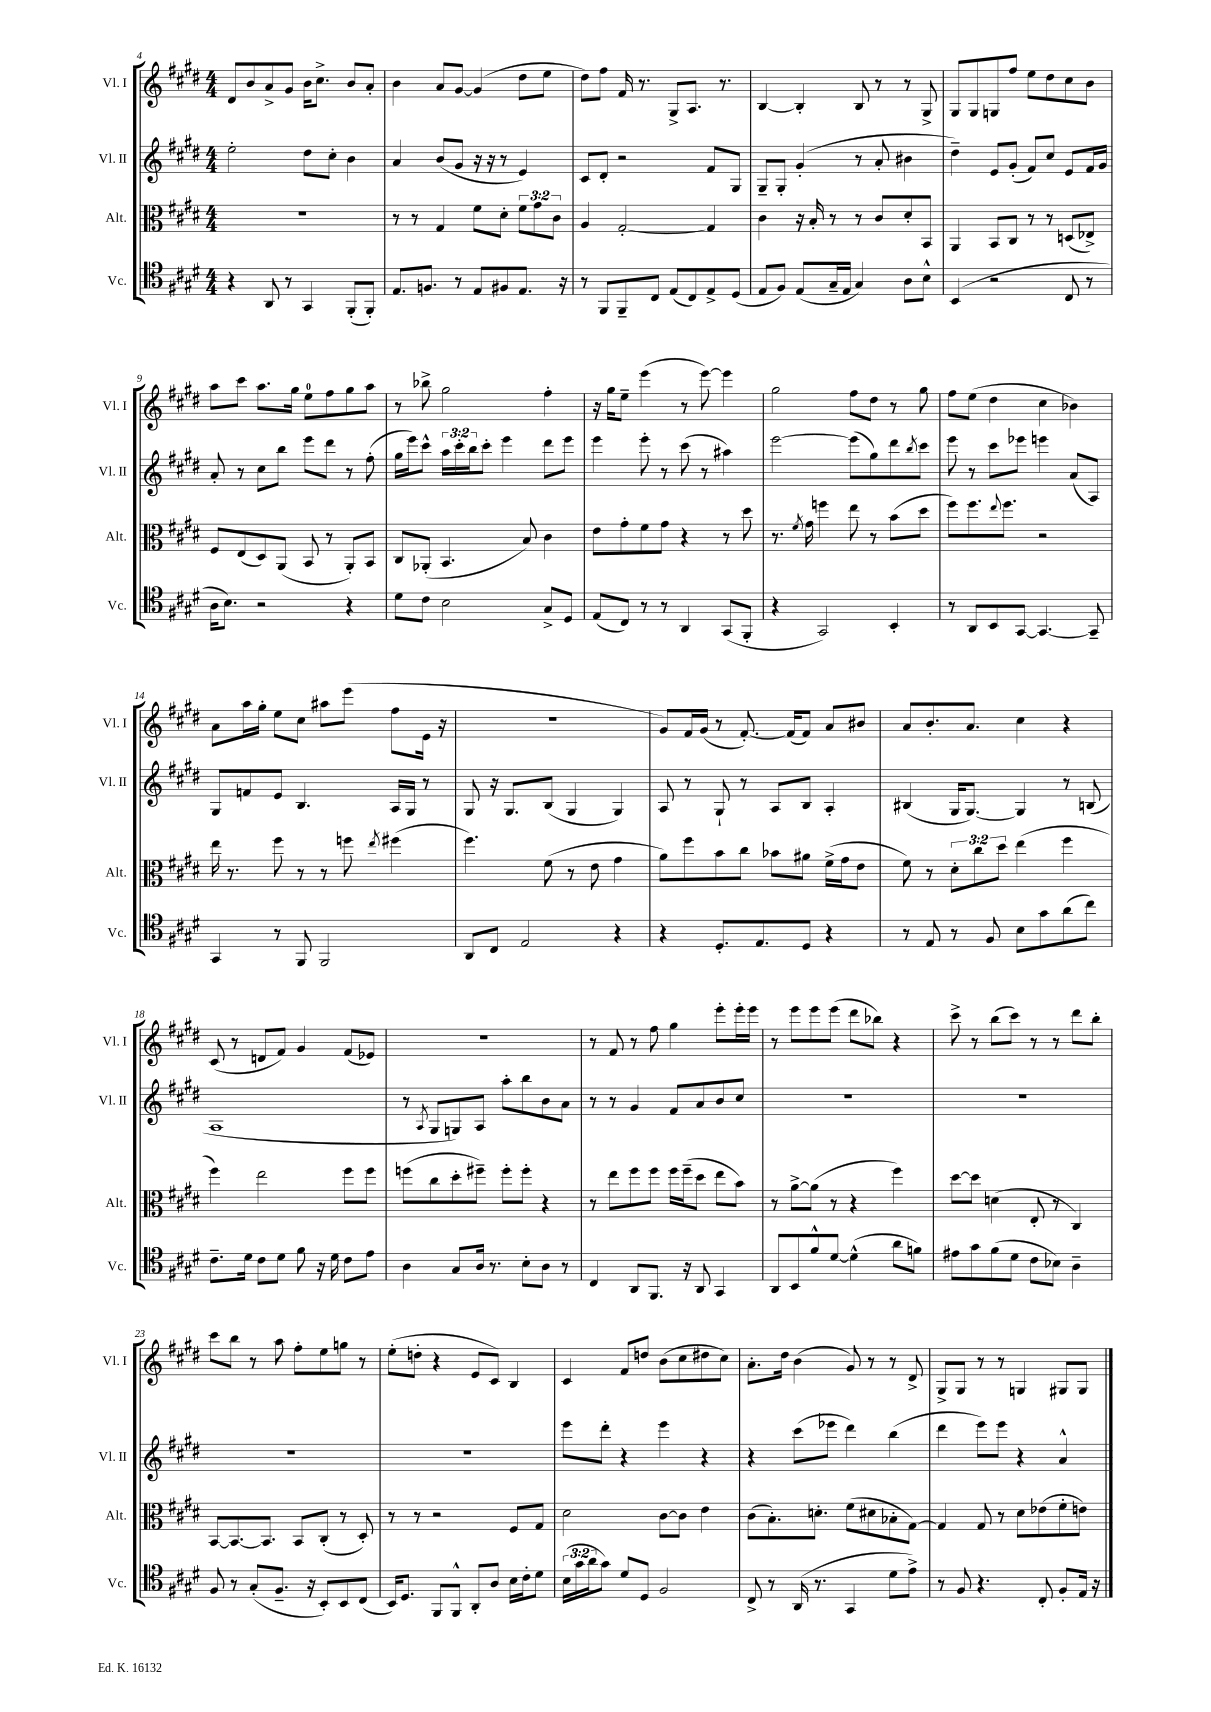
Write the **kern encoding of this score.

**kern	**kern	**kern	**kern
*part4	*part3	*part2	*part1
*staff4	*staff3	*staff2	*staff1
*I"Vc.	*I"Alt.	*I"Vl. II	*I"Vl. I
*I'Vc.	*I'Alt.	*I'Vl. II	*I'Vl. I
*clefC4	*clefC3	*clefG2	*clefG2
*k[f#c#g#d#]	*k[f#c#g#d#]	*k[f#c#g#d#]	*k[f#c#g#d#]
*M4/4	*M4/4	*M4/4	*M4/4
=4	=4	=4	=4
4r	1r	2ee'\	8d#/L
.	.	.	8b/
8AA/	.	.	8a^/
8r	.	.	8g#/J
4GG#/	.	8dd#\L	16b\KL
.	.	.	8.cc#^\J
.	.	8cc#'\J	.
(8FF#'/L	.	4b\	8b/L
8FF#'/J)	.	.	8a'/J
=5	=5	=5	=5
8.E/L	8r	4a/	4b\
.	8r	.	.
8.Fn/J	.	.	.
.	4G#/	(8b/L	8a/L
8r	.	8g#/J	[8g#/J
8E/L	8f#\L	16r	(4g#/]
.	.	16r	.
8F#X/	8d#'\J	8r	.
8.E/J	12f#\L	4e/)	8dd#\L
.	12g#\	.	.
.	.	.	8ee\J
.	12c#\J	.	.
16r	.	.	.
=6	=6	=6	=6
8r	4A/	8c#/L	8dd#\L)
8FF#/L	.	8d#'/J	8ff#\J
8FF#~/	[2G#'/	2r	16f#/
.	.	.	8.r
8C#/J	.	.	.
(8E/L	.	.	8G#^/L
8C#/)	.	.	8.A/J
8E^/	4G#/]	8f#/L	.
.	.	.	8.r
(8D#/J	.	8G#/J	.
=7	=7	=7	=7
8E/L	4c#\	8G#~/L	[4B/
8F#/J)	.	8G#'/J	.
(8E/L	16r	(4g#'/	4B'/]
.	16B'/	.	.
16G#~/L	8r	.	.
16E/JJ	.	.	.
4G#/)	8r	8r	8B/
.	8c#/L	8a'/	8r
8A\L	8d#'/	4b#X\	8r
8B^^\J	8BB/J	.	8G#^/
=8	=8	=8	=8
(4BB/	4AA/	4dd#~\)	8G#/L
.	.	.	8G#/
2r	8BB/L	8e/L	8Gn/
.	8C#/J	(8g#'/J	8ff#/J
.	8r	8f#/L)	8ee\L
.	8r	8cc#/J	8dd#\
8C#/	(8Dn/L	8e/L	8cc#\
8r	8E-X^/J)	16f#/L	8b\J
.	.	16g#/JJ	.
!!LO:LB:g=z
=9	=9	=9	=9
16A\KL	8F#/L	8a'/	8aa\L
8.B\J)	.	.	.
.	(8E/	8r	8ccc#\J
2r	8D#/)	8cc#\L	8.aa\L
.	(8AA/J	8bb\J	.
.	.	.	16gg#\Jk
.	8BB/	8eee\L	8ee\L
.	8r	8ddd#\J	8ff#\
4r	8AA'/L)	8r	8gg#\
.	8BB/J	(8ff#'\	8aa\J
=10	=10	=10	=10
8d#\L	8C#/L	16gg#\LL	8r
.	.	16eee\J)	.
8c#\J	(8AA-X'/J	8ccc#^^\J	8bb-X^\
2B\	4.BB/	24aa\LL	2gg#\
.	.	24ccc#'\	.
.	.	24bb\J	.
.	.	8ccc#'\J	.
.	.	4eee\	.
.	8B/)	.	.
8G#^/L	4c#\	8ddd#\L	4ff#'\
8D#/J	.	8eee\J	.
=11	=11	=11	=11
(8E/L	8e\L	4eee\	16r
.	.	.	16gg#\KL
8C#/J)	8g#'\	.	8ee~\J
8r	8f#\	8eee'\	(4eee\
8r	8g#\J	8r	.
4AA/	4r	(8ccc#\	8r
.	.	8r	[8eee\)
(8GG#/L	8r	4aa#X\)	4eee\]
8FF#'/J	8dd#\	.	.
=12	=12	=12	=12
4r	8.r	[2eee\	2gg#\
.	8qf#/	.	.
.	16g#\	.	.
2GG#/)	4ffn\	.	.
.	8ee\	(8eee\L]	8ff#\L
.	8r	8gg#\)	8dd#\J
4BB'/	(8b\L	8ddd#\	8r
.	.	8qbb/	.
.	8dd#\J	8ccc#\J	8gg#\
=13	=13	=13	=13
8r	8ff#\L)	8eee\	8ff#\L
8AA/L	8.ff#\	8r	(8ee\J
8BB/	.	8ccc#\L	4dd#\
.	8qqee/	.	.
.	8.ff#\J	.	.
[8GG#/J	.	8eee-X\J	.
4.GG#/_	2r	4eeen\	4cc#\
.	.	(8a/L	4b-X\)
8GG#~/]	.	8A/J)	.
!!LO:LB:g=z
=14	=14	=14	=14
4GG#/	16ee\	8G#/L	8a\L
.	8.r	.	.
.	.	8fn/	16aa\L
.	.	.	16gg#'\JJ
8r	8ff#\	8e/J	8ee\L
8FF#/	8r	4.B/	8cc#\J
2FF#/	8r	.	8aa#X\L
.	8ffn\	.	(8eee\J
.	8qee/	.	.
.	(4ff#X\	16A/LL	8ff#\L
.	.	16G#/JJ	.
.	.	8r	16e\Jk
.	.	.	16r
=15	=15	=15	=15
8AA/L	4.ff#\)	8G#/	1r
8C#/J	.	16r	.
.	.	8.G#/L	.
2E/	.	.	.
.	(8f#\	(8B/J	.
.	8r	4G#/	.
.	8e\	.	.
4r	4g#\	4G#/)	.
=16	=16	=16	=16
4r	8a\L)	8A/	8g#/L)
.	8ff#\	8r	16f#/L
.	.	.	(16g#/JJ
8.D#'/L	8b\	8G#`/	8r
.	8cc#\J	8r	[8.f#'/)
8.E/	.	.	.
.	8b-X\L	8A/L	.
.	.	.	(16f#/KL]
8D#/J	8a#X\J	8B/J	8f#/J)
4r	(16f#^\LL	4A'/	8a/L
.	16g#\J	.	.
.	8e\J	.	8b#X/J
=17	=17	=17	=17
8r	8f#\)	(4B#X/	8a/L
8E/	8r	.	8.b'/
8r	12d#'\L	16G#/KL	.
.	.	[8.G#/J)	8.a/J
.	12cc#\	.	.
8F#/	.	.	.
.	12dd#\J	.	.
8B\L	(4ee\	4G#/]	4cc#\
8g#\	.	.	.
(8a\	4ff#\	8r	4r
8cc#\J)	.	(8Bn/	.
!!LO:LB:g=z
=18	=18	=18	=18
8.c#~\L	4ff#\)	1A	(8c#/
.	.	.	8r
16d#\Jk	.	.	.
8c#\L	2ee\	.	8dn/L
8d#\J	.	.	8f#/J)
8f#\	.	.	4g#/
16r	.	.	.
16d#\	.	.	.
8c#\L	8ff#\L	.	(8f#/L
8e\J	8ff#\J	.	8e-X/J)
=19	=19	=19	=19
4A\	(8ffn\L	8r	1r
.	.	8qA/	.
.	8cc#\	8G#/L	.
8G#/L	8dd#'\	8Gn/)	.
16A/Jk	8ff#X~\J)	8A/J	.
8.r	.	.	.
.	8ff#'\L	8aa'\L	.
8B'\L	8ff#'\J	8bb\	.
8A\J	4r	8b\	.
8r	.	8a\J	.
=20	=20	=20	=20
4C#/	8r	8r	8r
.	8ee\L	8r	8f#/
8AA/L	8ff#\	4g#/	8r
8.FF#/J	8ff#\J	.	8ff#\
.	16ff#\LL	8f#/L	4gg#\
16r	(16ff#~\J	.	.
8AA/	8dd#\J	8a/	.
4GG#/	8ee\L	8b/	8eee'\L
.	8b\J)	8cc#/J	16eee'\L
.	.	.	16eee\JJ
=21	=21	=21	=21
8AA/L	8r	1r	8r
8BB/	[8a^\L	.	8eee\L
8f#^^/	(8a\J]	.	8eee\
[8d#/J	8r	.	(8eee\J
(4d#^^\]	4r	.	8ddd#\L
.	.	.	8bb-X\J)
8a\L	4ff#\)	.	4r
8fn\J)	.	.	.
=22	=22	=22	=22
8e#X\L	[8dd#\L	1r	8ccc#^\
8g#\	8dd#\J]	.	8r
(8f#\	(4dn\	.	(8bb\L
8d#\J	.	.	8ccc#\J)
8c#\L	8E'/	.	8r
8B-X\J)	8r	.	8r
4A~\	4C#/)	.	8ddd#\L
.	.	.	8bb'\J
!!LO:LB:g=z
=23	=23	=23	=23
8F#/	[8BB/L	1r	8ccc#\L
8r	8.BB/_	.	8bb\J
(8G#'/L	.	.	8r
.	8.BB/J]	.	.
8.F#~/J	.	.	8aa\
.	8BB/L	.	8ff#'\L
16r	.	.	.
8BB'/L)	(8C#'/J	.	8ee\
8BB/	8r	.	8ggn\J
(8C#/J	8D#'/)	.	8r
=24	=24	=24	=24
16BB/KL)	8r	1r	(8ee'\L
8.D#/J	.	.	.
.	8r	.	8ddn'\J
8FF#/L	2r	.	4r
8FF#^^/J	.	.	.
8AA'/L	.	.	8e/L
8A/J	.	.	8c#/J)
16B\LL	8F#/L	.	4B/
16c#'\J	.	.	.
8d#\J	8G#/J	.	.
=25	=25	=25	=25
(24B\LL	2d#\	8eee\L	4c#/
24g#\	.	.	.
24a\J	.	.	.
8g#\J)	.	8ddd#'\J	.
8d#/L	.	4r	8f#/L
8D#/J	.	.	8ddn/J
2F#/	[8c#\L	4eee\	(8b\L
.	8c#\J]	.	8cc#\
.	4e\	4r	8dd#X\
.	.	.	8cc#\J)
=26	=26	=26	=26
8C#^/	(8c#\L	4r	8.a'\L
8r	8.B'\)	.	.
.	.	.	16dd#\Jk
(16AA/	.	(8ccc#\L	(4b\
8.r	8.dn'\J	.	.
.	.	8eee-X\J	.
4GG#/	(8f#\L	4ddd#\)	8g#/)
.	8d#X\	.	8r
8d#\L	8B-X'\	(4bb\	8r
8e^\J)	[8G#\J)	.	8d#^/
=27	=27	=27	=27
8r	4G#/]	4ddd#\	8G#^/L
8F#/	.	.	8G#/J
4.r	8G#/	8eee\L)	8r
.	8r	8eee\J	8r
.	8d#\L	4r	4Gn/
8C#'/	(8e-X\	.	.
8F#'/L	8f#'\	4a^^/	8G#X/L
16E/Jk	8en\J)	.	8G#/J
16r	.	.	.
==	==	==	==
*-	*-	*-	*-
